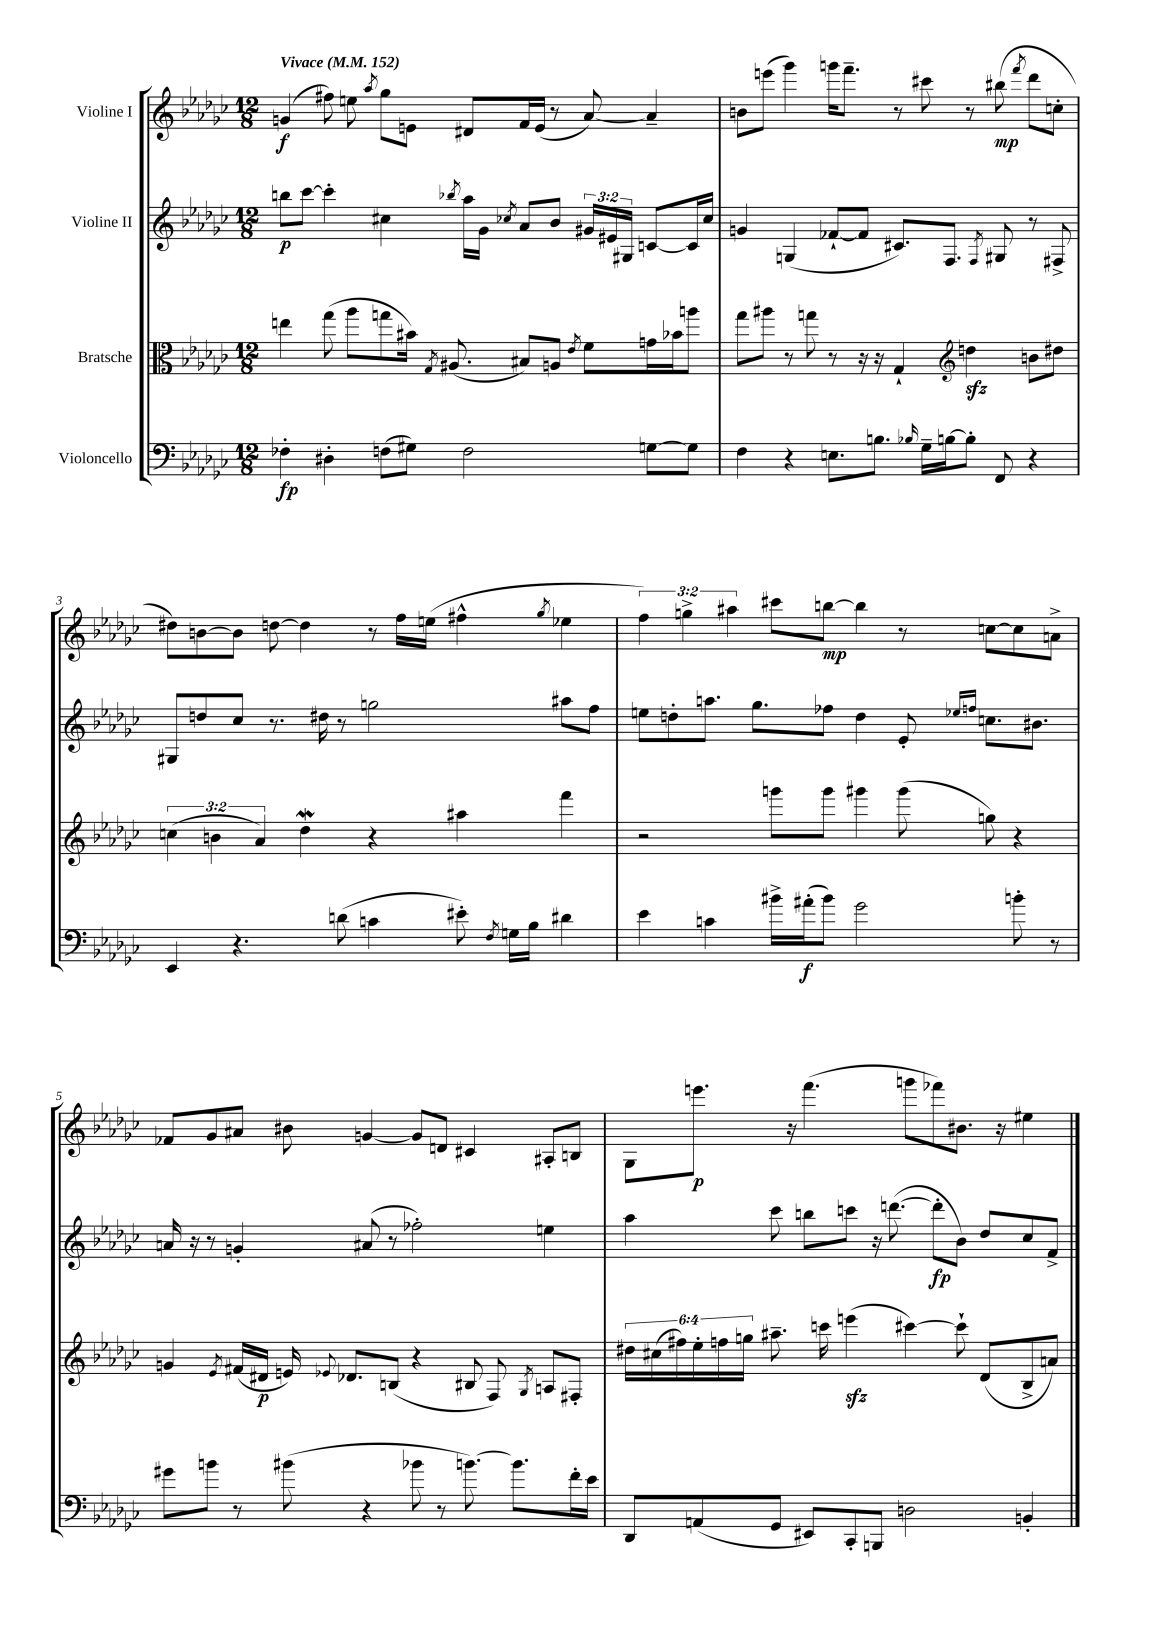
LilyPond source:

<<
\new StaffGroup <<
\new Staff = "s0" \with { instrumentName = "Violine I" } {
    \clef treble \key ges \major \numericTimeSignature \time 12/8 \override Staff.TupletNumber.text = #tuplet-number::calc-fraction-text \tempo "Vivace" 4 = 152
    \autoBeamOff g'4\f( fis''8) e''8 \acciaccatura { aes''8 } ges''8[ e'8] dis'8[ f'16 e'16]( r8 aes'8~) aes'4-- |
    b'8[ e'''8]( ges'''4) g'''16[ f'''8.]-- r8 cis'''8 r8 bis''8\mp( \acciaccatura { f'''8 } des'''8[ c''8]-. |
    dis''8[) b'8~ b'8] d''8~ d''4 r8 f''16[ e''16]( fis''4-^ \acciaccatura { ges''8 } ees''4 |
    \tuplet 3/2 { f''4) g''4-> ais''4 } cis'''8[ b''8]~\mp b''4 r8 c''8[~ c''8 a'8]-> |
    fes'8[ ges'8 ais'8] bis'8 g'4~ g'8[ d'8] cis'4 ais8[-. b8] |
    ges8[ e'''8.]\p r16 f'''4.( g'''8[ fes'''8) bis'8.] r16 eis''4 \bar "|." |
}
\new Staff = "s1" \with { instrumentName = "Violine II" } {
    \clef treble \key ges \major \numericTimeSignature \time 12/8 \override Staff.TupletNumber.text = #tuplet-number::calc-fraction-text
    \autoBeamOff b''8[\p ces'''8]~ ces'''4-. cis''4 \acciaccatura { bes''8 } aes''16[ ges'16] \acciaccatura { ces''8 } aes'8[ bes'8] \tuplet 3/2 { gis'16[ eis'16 gis16] } c'8[~ c'16 ces''16] |
    g'4 g4( fes'8[~-! fes'8] cis'8.[) f8.] \acciaccatura { f8 } gis8 r8 fis8-> |
    gis8[ d''8 ces''8] r8. dis''16 r8 g''2 ais''8[ f''8] |
    e''8[ d''8-. a''8.] ges''8.[ fes''8] d''4 ees'8-. \grace { ees''16[ f''16] } c''8.[ bis'8.] |
    a'16 r16 r8 g'4-. ais'8( r8 fes''2-.) e''4 |
    aes''4 ces'''8 b''8[ c'''8] r16 d'''8.~( d'''8[-.\fp bes'8]) des''8[ ces''8 f'8]-> \bar "|." |
}
\new Staff = "s2" \with { instrumentName = "Bratsche" } {
    \clef alto \key ges \major \numericTimeSignature \time 12/8 \override Staff.TupletNumber.text = #tuplet-number::calc-fraction-text
    \autoBeamOff e''4 ges''8( aes''8[ g''8 bis'16]) \acciaccatura { ges8 } ais8.( bis8[) a8] \acciaccatura { ees'8 } f'8[ g'16 bes'16 a''8] |
    ges''8[ ais''8] r8 g''8 r8 r16 r16 ges4-! \clef treble d''4\sfz b'8[ dis''8] |
    \tuplet 3/2 { c''4( b'4 aes'4) } des''4\mordent r4 ais''4 f'''4 |
    r2 g'''8[ g'''8] gis'''4 gis'''8( g''8) r4 |
    g'4 \acciaccatura { ees'8 } fis'16[( dis'16]\p e'16) \appoggiatura { ees'8 } des'8.[ b8]( r4 bis8 f8) \acciaccatura { ges8 } a8[ fis8]-. |
    \tuplet 6/4 { dis''16[ cis''16( fis''16) ees''16-. f''16 g''16] } ais''8.-- c'''16 e'''4\sfz( cis'''4~) cis'''8-! des'8[( bes8-> a'8]) \bar "|." |
}
\new Staff = "s3" \with { instrumentName = "Violoncello" } {
    \clef bass \key ges \major \numericTimeSignature \time 12/8
    \autoBeamOff fes4-.\fp dis4-. f8[( gis8]) f2 g8[~ g8] |
    f4 r4 e8.[ b8.] \grace { bes16 } ges16[-- b16~ b8]-. f,8 r4 |
    ees,4 r4. d'8( c'4 eis'8-.) \acciaccatura { f8 } g16[ bes16] dis'4 |
    ees'4 c'4 bis'16[-> ais'16-.\f( bis'8]) ges'2 b'8-. r8 |
    gis'8[ b'8] r8 bis'8( r4 bes'8 r8 b'8.~) b'8.[ f'16-. ees'16] |
    des,8[ a,8( ges,8] eis,8[) ces,8-. b,,8] d2 b,4-. \bar "|." |
}
>>
>>
